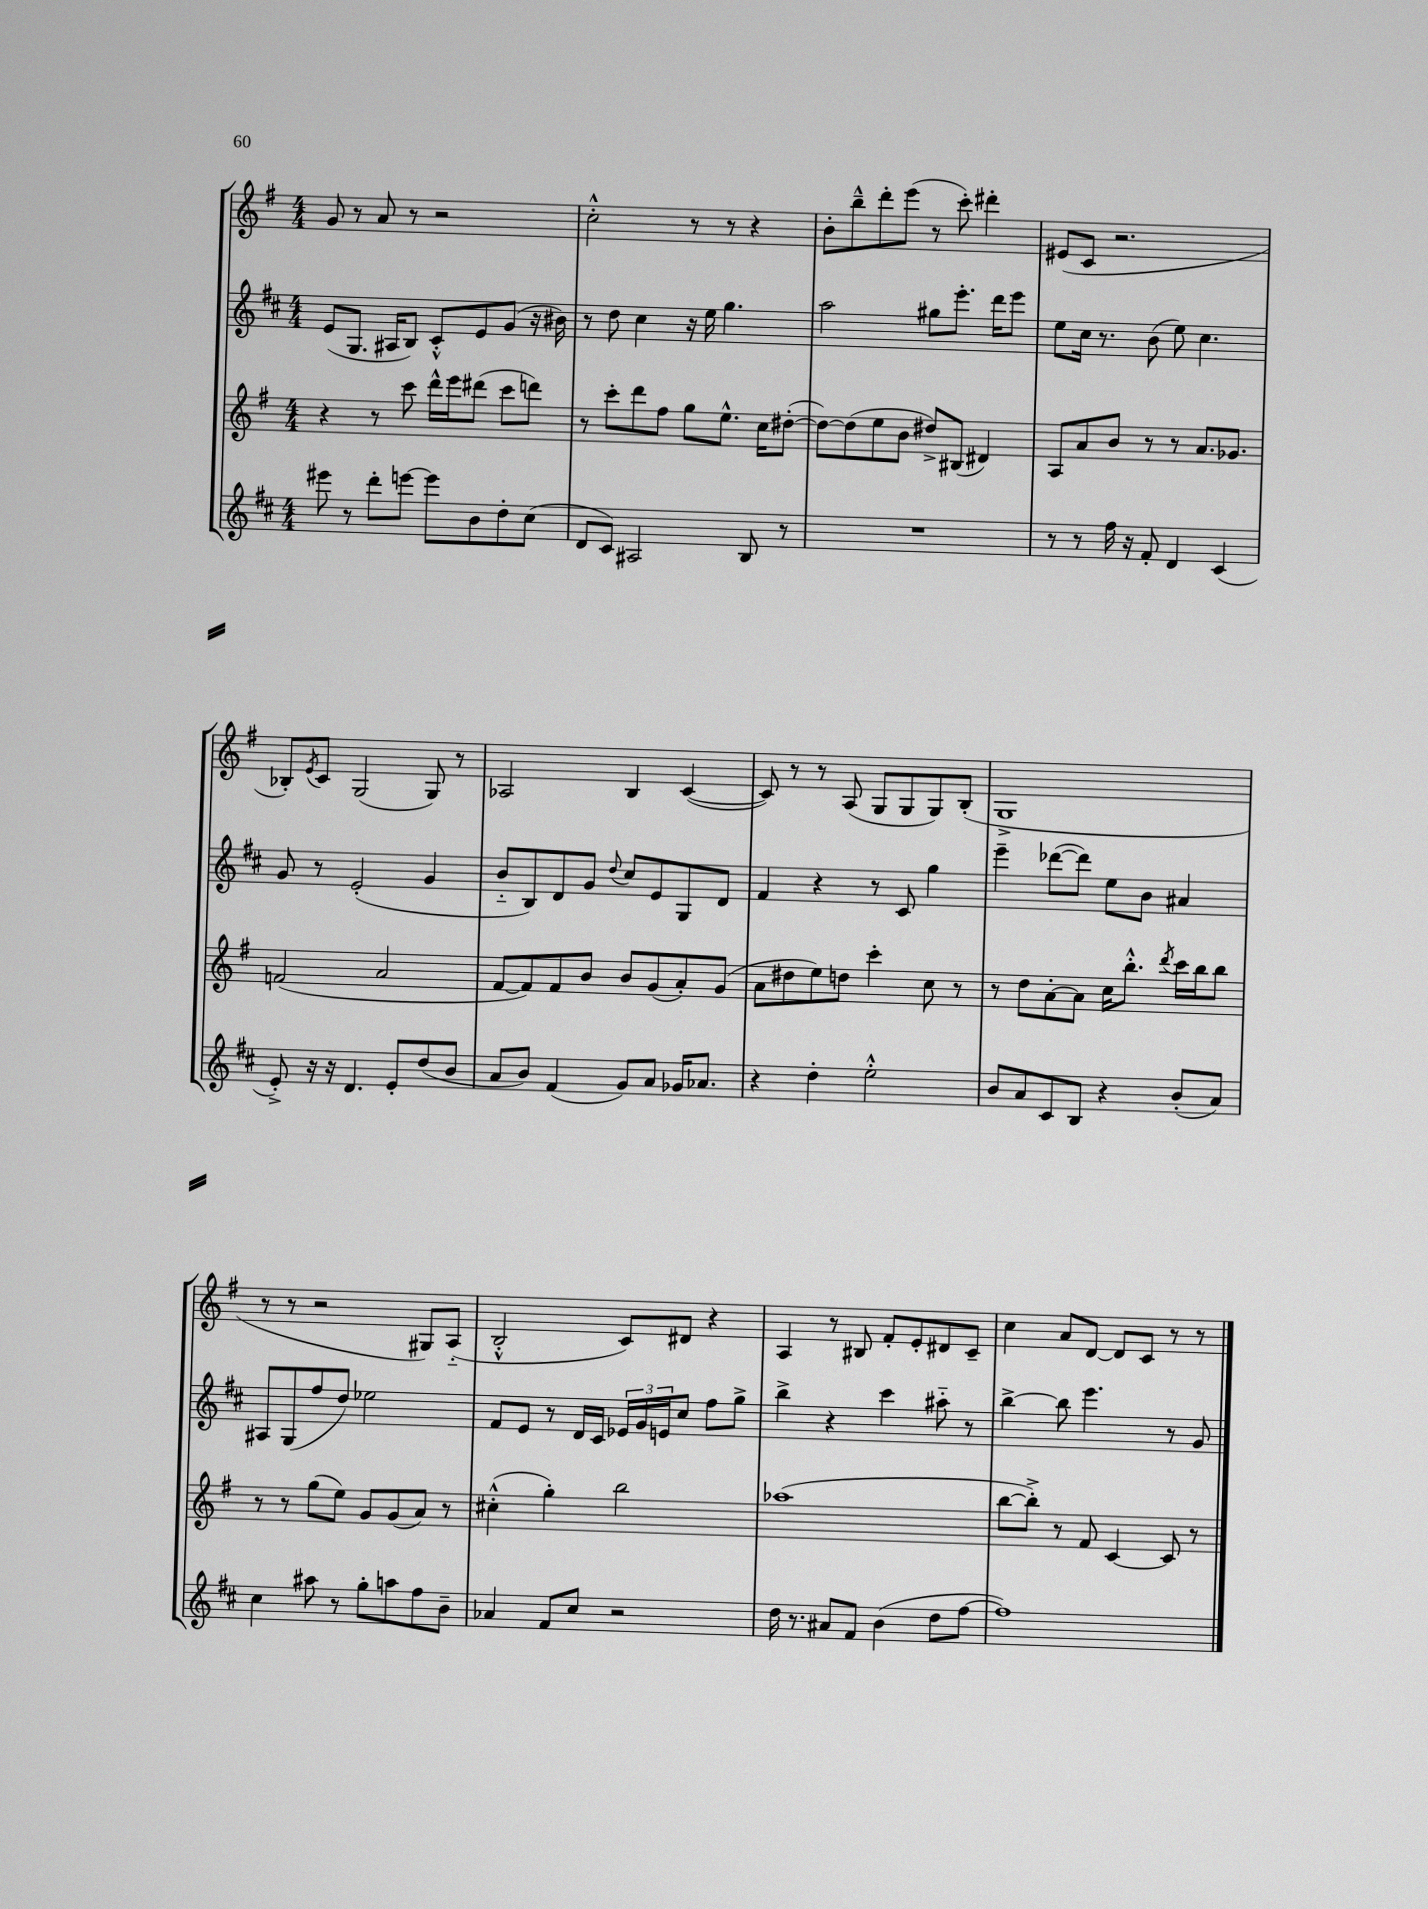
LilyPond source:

<<
\new StaffGroup <<
\new Staff = "s0" {
    \clef treble \key g \major \numericTimeSignature \time 4/4
    g'8 r8 a'8 r8 r2 |
    c''2-.-^ r8 r8 r4 |
    b'8-. b''8---^ d'''8-. e'''8( r8 c'''8-.) dis'''4-. |
    eis'8( c'8 r2. |
    bes8-.) \acciaccatura { e'8 } c'8 g2( g8) r8 |
    aes2 b4 c'4~( |
    c'8) r8 r8 a8( g8 g8 g8) b8-.( |
    g1-> |
    r8 r8 r2 gis8) a8-_( |
    b2-.-^ c'8) dis'8 r4 |
    a4 r8 bis8 fis'8-. e'8-. dis'8 c'8-- |
    c''4 a'8 d'8~ d'8 c'8 r8 r8 \bar "|." |
}
\new Staff = "s1" {
    \clef treble \key d \major \numericTimeSignature \time 4/4
    e'8( g8. ais16 b8) cis'8-.-^ e'8 g'8( r16 bis'16) |
    r8 d''8 cis''4 r16 e''16 g''4. |
    a''2 gis''8 e'''8.-. d'''16 e'''8 |
    e''8 cis''16 r8. b'8( e''8) cis''4. |
    g'8 r8 e'2-.( g'4 |
    b'8-_ b8) d'8 g'8 \appoggiatura { d''8 } cis''8 e'8 g8 d'8 |
    fis'4 r4 r8 cis'8 g''4 |
    e'''4-- des'''8~( des'''8) e''8 b'8 ais'4 |
    ais8 g8( fis''8 d''8) ees''2 |
    fis'8 e'8 r8 d'16 cis'16 \tuplet 3/2 { ees'16 g'16 e'16 } cis''8 fis''8 g''8-> |
    b''4-> r4 cis'''4 ais''8-_ r8 |
    b''4~-> b''8 e'''4. r8 g'8 \bar "|." |
}
\new Staff = "s2" {
    \clef treble \key g \major \numericTimeSignature \time 4/4
    r4 r8 c'''8 d'''16-^ e'''16 dis'''8( c'''8 d'''8) |
    r8 c'''8-. d'''8 fis''8 g''8 e''8.-^ c''16 dis''8~-.( |
    dis''8~) dis''8( e''8 b'8 dis''8->) bis8( dis'4) |
    a8 a'8 b'8 r8 r8 a'8. ges'8. |
    f'2( a'2 |
    fis'8~ fis'8) fis'8 b'8 b'8 g'8( a'8-.) g'8( |
    a'8 dis''8 e''8) d''8 c'''4-. c''8 r8 |
    r8 d''8 a'8~-. a'8 c''16 b''8.-.-^ \acciaccatura { d'''8 } c'''16 b''16 b''8 |
    r8 r8 g''8( e''8) g'8 g'8( a'8) r8 |
    cis''4-.-^( g''4-.) b''2 |
    aes''1( |
    b''8~ b''8-.->) r8 fis'8 c'4~ c'8 r8 \bar "|." |
}
\new Staff = "s3" {
    \clef treble \key d \major \numericTimeSignature \time 4/4
    eis'''8 r8 d'''8-. e'''8~ e'''8 b'8 d''8-. cis''8( |
    d'8 cis'8) ais2 b8 r8 |
    R1 |
    r8 r8 fis''16 r16 fis'8-. d'4 cis'4( |
    e'8-.->) r16 r16 d'4. e'8-. d''8( b'8 |
    a'8 b'8) fis'4( g'8) a'8 ges'16 aes'8. |
    r4 d''4-. e''2-.-^ |
    b'8 a'8 cis'8 b8 r4 b'8-.( a'8) |
    cis''4 ais''8 r8 g''8-. a''8 fis''8 b'8-- |
    aes'4 fis'8 cis''8 r2 |
    d''16 r8. ais'8 fis'8 b'4( d''8 fis''8~ |
    fis''1) \bar "|." |
}
>>
>>
\layout { \context { \Score \remove "Bar_number_engraver" } }
